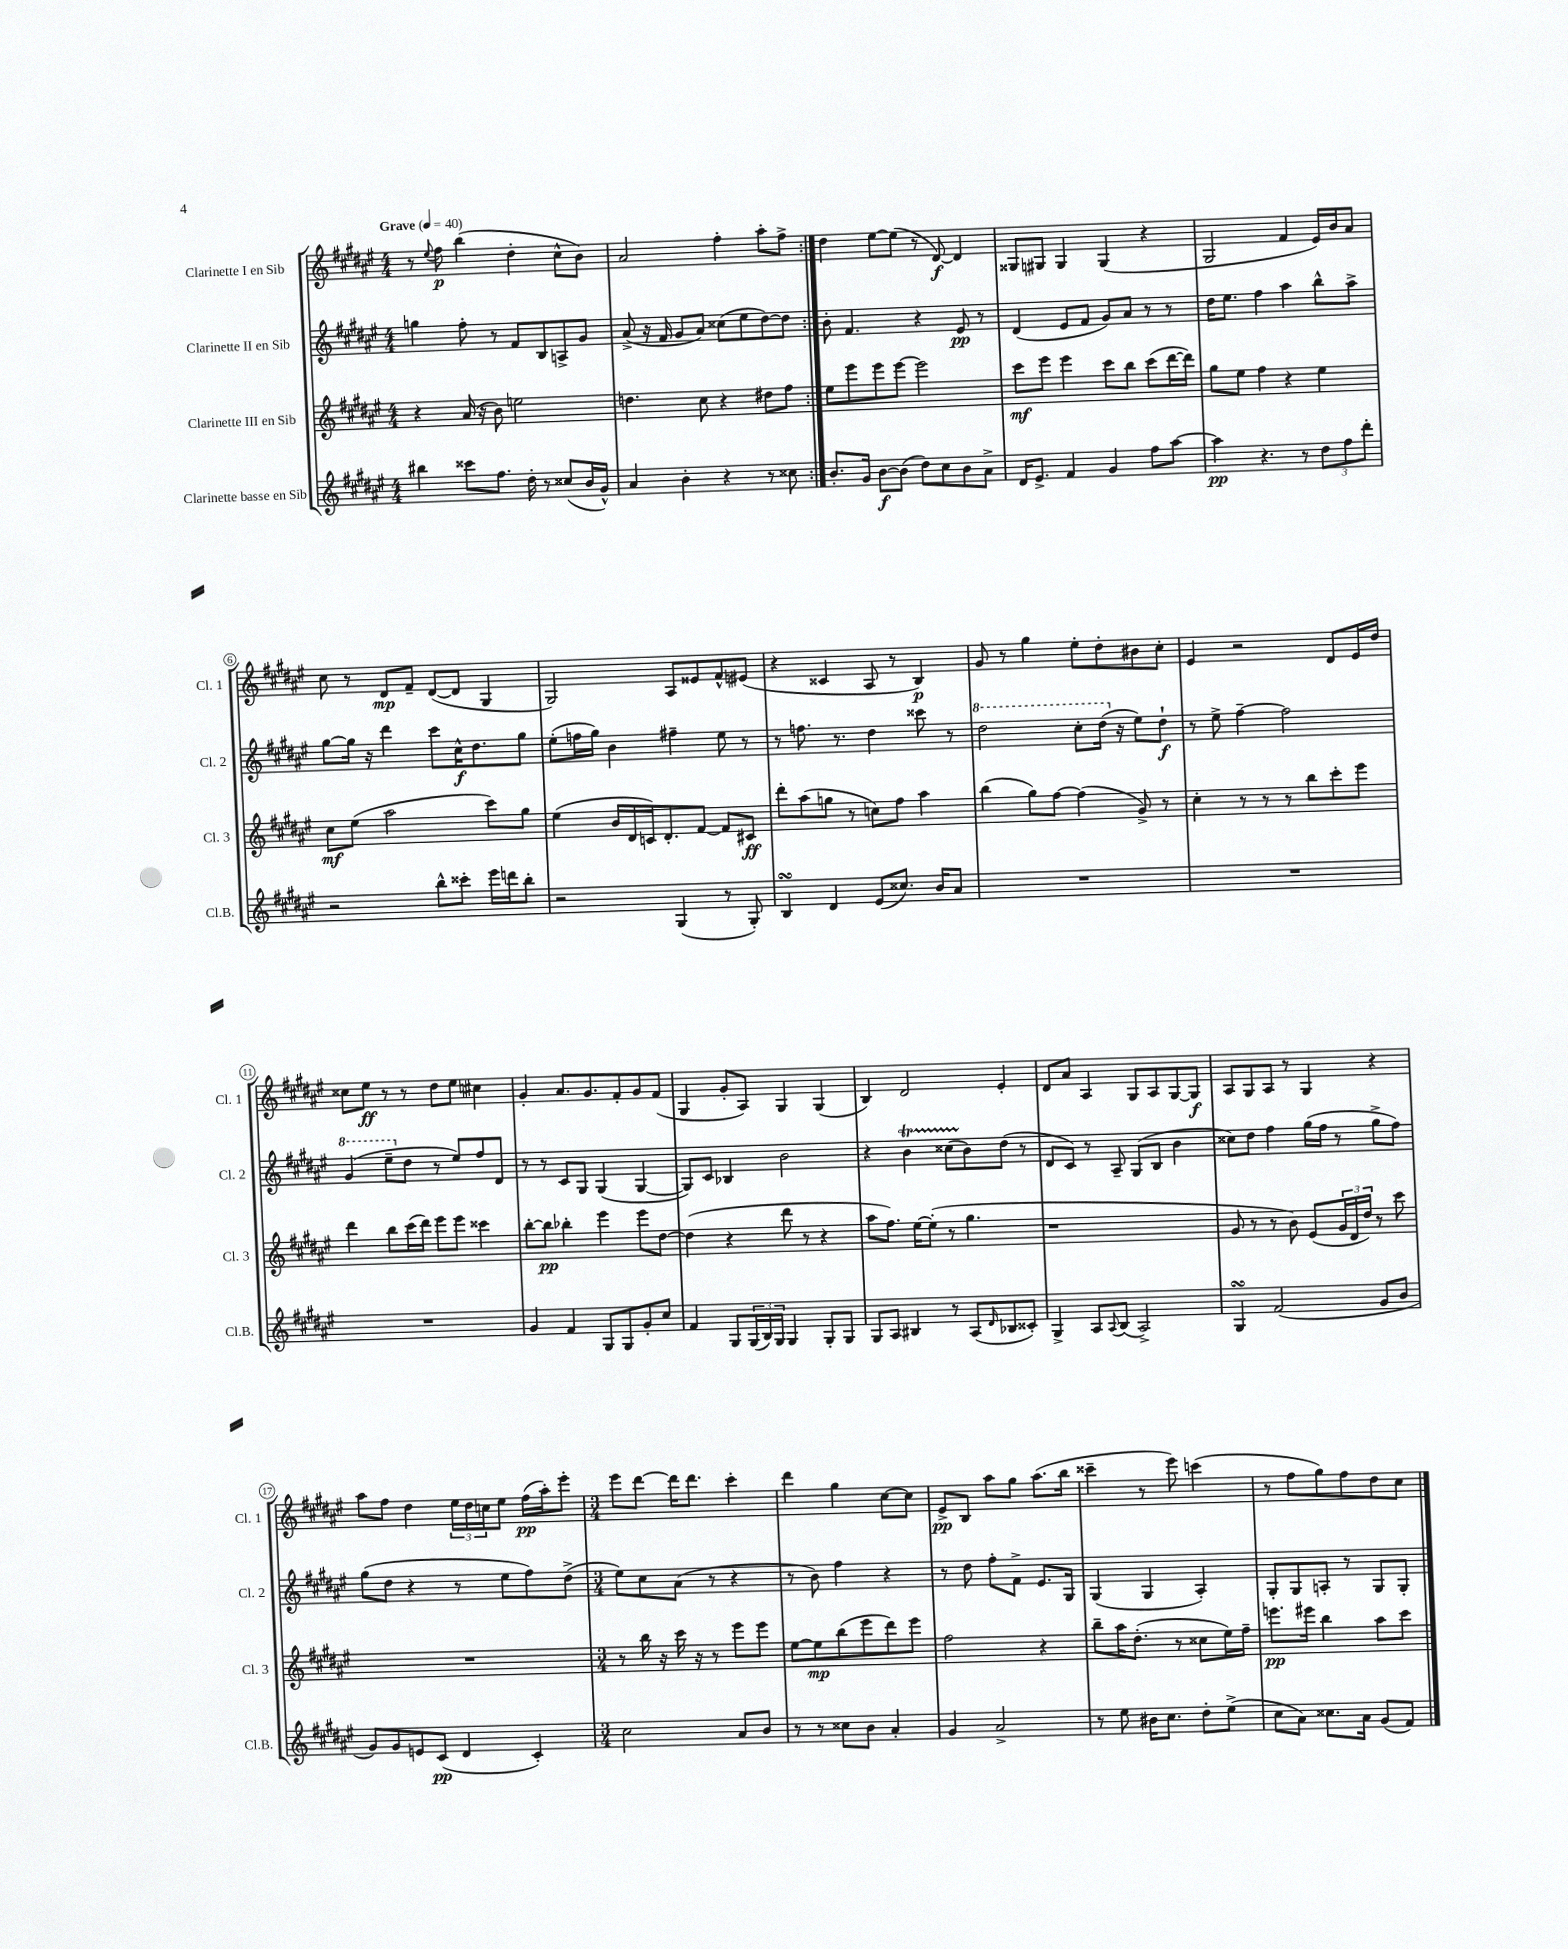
<<
\new StaffGroup <<
\new Staff = "s0" \with { instrumentName = "Clarinette I en Sib" shortInstrumentName = "Cl. 1" } {
    \clef treble \key fis \major \numericTimeSignature \time 4/4 \tempo "Grave" 4 = 40
    \repeat volta 2 { r8 \appoggiatura { eis''8 } fis''8\p b''4( dis''4-. cis''8-^ b'8) |
    ais'2 fis''4-. ais''8-. fis''8-> | }
    dis''4 eis''8~ eis''8( r8 dis'8~\f) dis'4 |
    gisis8 gis8 gis4 gis4( r4 |
    gis2 fis'4 eis'16) b'16 ais'8 |
    cis''8 r8 dis'8\mp fis'8-- dis'8~( dis'8 gis4 |
    gis2) ais8 eisis'8 fis'8-^ eis'8( |
    r4 cisis'4 ais8 r8 b4\p) |
    gis'8 r8 gis''4 eis''8-. dis''8-. bis'8 cis''8-. |
    eis'4 r2 dis'8 eis'16 dis''16 |
    cisis''8 eis''8\ff r8 r8 dis''8 eis''8 cis''4 |
    gis'4-. ais'8. gis'8. fis'8-. gis'8 fis'8( |
    gis4 gis'8-. ais8) gis4 gis4( |
    b4) dis'2 eis'4-. |
    dis'8 ais'8 ais4 gis8 ais8 gis8~ gis8\f |
    ais8 gis8 ais8 r8 gis4 r4 |
    ais''8 fis''8 dis''4 \tuplet 3/2 { eis''16 dis''16 c''16 } eis''8 fis''16\pp( ais''16-.) eis'''8-. |
    \numericTimeSignature \time 3/4 eis'''8 dis'''8~ dis'''16 dis'''8. cis'''4-. |
    dis'''4 gis''4 cis''8~ cis''8 |
    eis'8->\pp b8 ais''8 gis''8 ais''8.( b''16 |
    cisis'''4-- r8 eis'''8) c'''4( |
    r8 fis''8 gis''8) fis''8 dis''8 cis''8 \bar "|." |
}
\new Staff = "s1" \with { instrumentName = "Clarinette II en Sib" shortInstrumentName = "Cl. 2" } {
    \clef treble \key fis \major \numericTimeSignature \time 4/4
    \repeat volta 2 { g''4 fis''8-. r8 fis'8 b8 a8-> gis'8 |
    ais'8->( r16 fis'16 gis'8 ais'8) cisis''8( eis''8 dis''8~) dis''8 | }
    b'8-. fis'4. r4 eis'8\pp r8 |
    dis'4( eis'8 fis'8 gis'8) ais'8 r8 r8 |
    dis''16 eis''8. fis''4 ais''4 b''8-^ ais''8-> |
    gis''8~ gis''16 r16 dis'''4 cis'''8 cis''16-^\f dis''8. gis''8 |
    eis''8-.( f''16 gis''16) b'4 fis''4-- eis''8 r8 |
    r8 f''8. r8. dis''4 cisis'''8 r8 |
    \ottava #1 dis'''2 cis'''8-. dis'''16( \ottava #0 r16 eis''8) dis''8-!\f |
    r8 eis''8-> fis''4~-- fis''2 |
    \ottava #1 gis''4( eis'''8-- \ottava #0 dis''8 r8 eis''8) fis''8 dis'8 |
    r8 r8 cis'8 gis8 gis4( gis4~ |
    gis8) cis'8 bes4 b'2 |
    r4 b'4\startTrillSpan cisis''8( b'8\stopTrillSpan) dis''8( r8 |
    dis'8 cis'8) r8 ais8-- gis8( b8 b'4 |
    cisis''8) dis''8 fis''4 gis''16( fis''16 r8 gis''8-> fis''8) |
    gis''8( dis''8 r4 r8 eis''8 fis''8) dis''8->( |
    \numericTimeSignature \time 3/4 eis''8) cis''8 ais'8( r8 r4 |
    r8 b'8) fis''4 r4 |
    r8 dis''8 fis''8-. fis'8-> eis'8. gis16 |
    gis4( gis4 ais4-.) |
    gis8-. gis8 a8-. r8 gis8 gis8-. \bar "|." |
}
\new Staff = "s2" \with { instrumentName = "Clarinette III en Sib" shortInstrumentName = "Cl. 3" } {
    \clef treble \key fis \major \numericTimeSignature \time 4/4
    \repeat volta 2 { r4 ais'16( r16 b'8) e''2 |
    d''4. cis''8 r4 dis''8 fis''8 | }
    eis''8 eis'''8 eis'''8 eis'''8~ eis'''2 |
    cis'''8\mf eis'''8 eis'''4 cis'''8 b''8 cis'''8( dis'''16~ dis'''16) |
    gis''8 eis''8 fis''4 r4 eis''4 |
    cis''8\mf eis''8( ais''2 cis'''8) gis''8 |
    eis''4( b'16 dis'16 c'16) dis'8.-. fis'8~ fis'8 cis'8\ff |
    dis'''8-. ais''8( g''8 r8 c''8) fis''8 ais''4 |
    b''4( gis''8) fis''8~ fis''4( gis'8->) r8 |
    cis''4-. r8 r8 r8 b''8 cis'''8-. eis'''8 |
    dis'''4 b''8 cis'''16( dis'''16) eis'''8 eis'''8 cisis'''4 |
    b''8~-. b''8\pp bes''4-. eis'''4 eis'''8 dis''8~ |
    dis''4( r4 dis'''8 r8 r4 |
    ais''8 fis''8.) eis''16~ eis''8-.( r8 gis''4. |
    r1 |
    gis'8 r8 r8 b'8) eis'8( \tuplet 3/2 { gis'16 dis'16 dis''16) } r8 cis'''8 |
    R1 |
    \numericTimeSignature \time 3/4 r8 b''16 r16 cis'''16 r16 r8 eis'''8 eis'''8 |
    eis''8~ eis''8\mp b''8( eis'''8 dis'''8) eis'''8 |
    fis''2 r4 |
    b''8-- ais''16 dis''8.-.( r8 cisis''8 eis''16) fis''16-- |
    e'''8.\pp eis'''16 b''4 ais''8 cis'''8 \bar "|." |
}
\new Staff = "s3" \with { instrumentName = "Clarinette basse en Sib" shortInstrumentName = "Cl.B." } {
    \clef treble \key fis \major \numericTimeSignature \time 4/4
    \repeat volta 2 { bis''4 cisis'''8 fis''8. dis''16-. r8 cisis''8( b'16 gis'16-^) |
    ais'4 b'4-. r4 r8 cisis''8 | }
    b'8.-. gis'16 b'8~\f b'8( dis''8) cis''8 b'8 ais'8-> |
    dis'16 eis'8.-> fis'4 gis'4 fis''8 ais''8~ |
    ais''4\pp r4. r8 \tuplet 3/2 { dis''8 fis''8 dis'''8-. } |
    r2 b''8-^ cisis'''8-. eis'''16 d'''16 b''8-. |
    r2 gis4( r8 gis8-.) |
    b4\turn dis'4 eis'8( cisis''8.) b'16 ais'8 |
    R1 |
    R1 |
    R1 |
    gis'4 fis'4 gis8 gis8 gis'8-. cis''8 |
    fis'4 gis8 \tuplet 3/2 { gis16( b16) gis16 } gis4 gis8-. gis8 |
    gis8 ais8 bis4 r8 ais8( \grace { dis'16 } bes8 cisis'8-.) |
    gis4-> ais8 \appoggiatura { ais8 } b8( ais2->) |
    gis4\turn fis'2( gis'8 b'8 |
    gis'8) gis'8 e'8 cis'8\pp( dis'4 cis'4-.) |
    \numericTimeSignature \time 3/4 cis''2 ais'8 b'8 |
    r8 r8 cisis''8 b'8 ais'4-. |
    gis'4 ais'2-> |
    r8 eis''8 bis'16 cis''8. dis''8-. eis''8->( |
    cis''8 ais'8) cisis''8. ais'16 gis'8( fis'8) \bar "|." |
}
>>
>>
\layout { \context { \Score \override BarNumber.stencil = #(make-stencil-circler 0.1 0.3 ly:text-interface::print) } }
